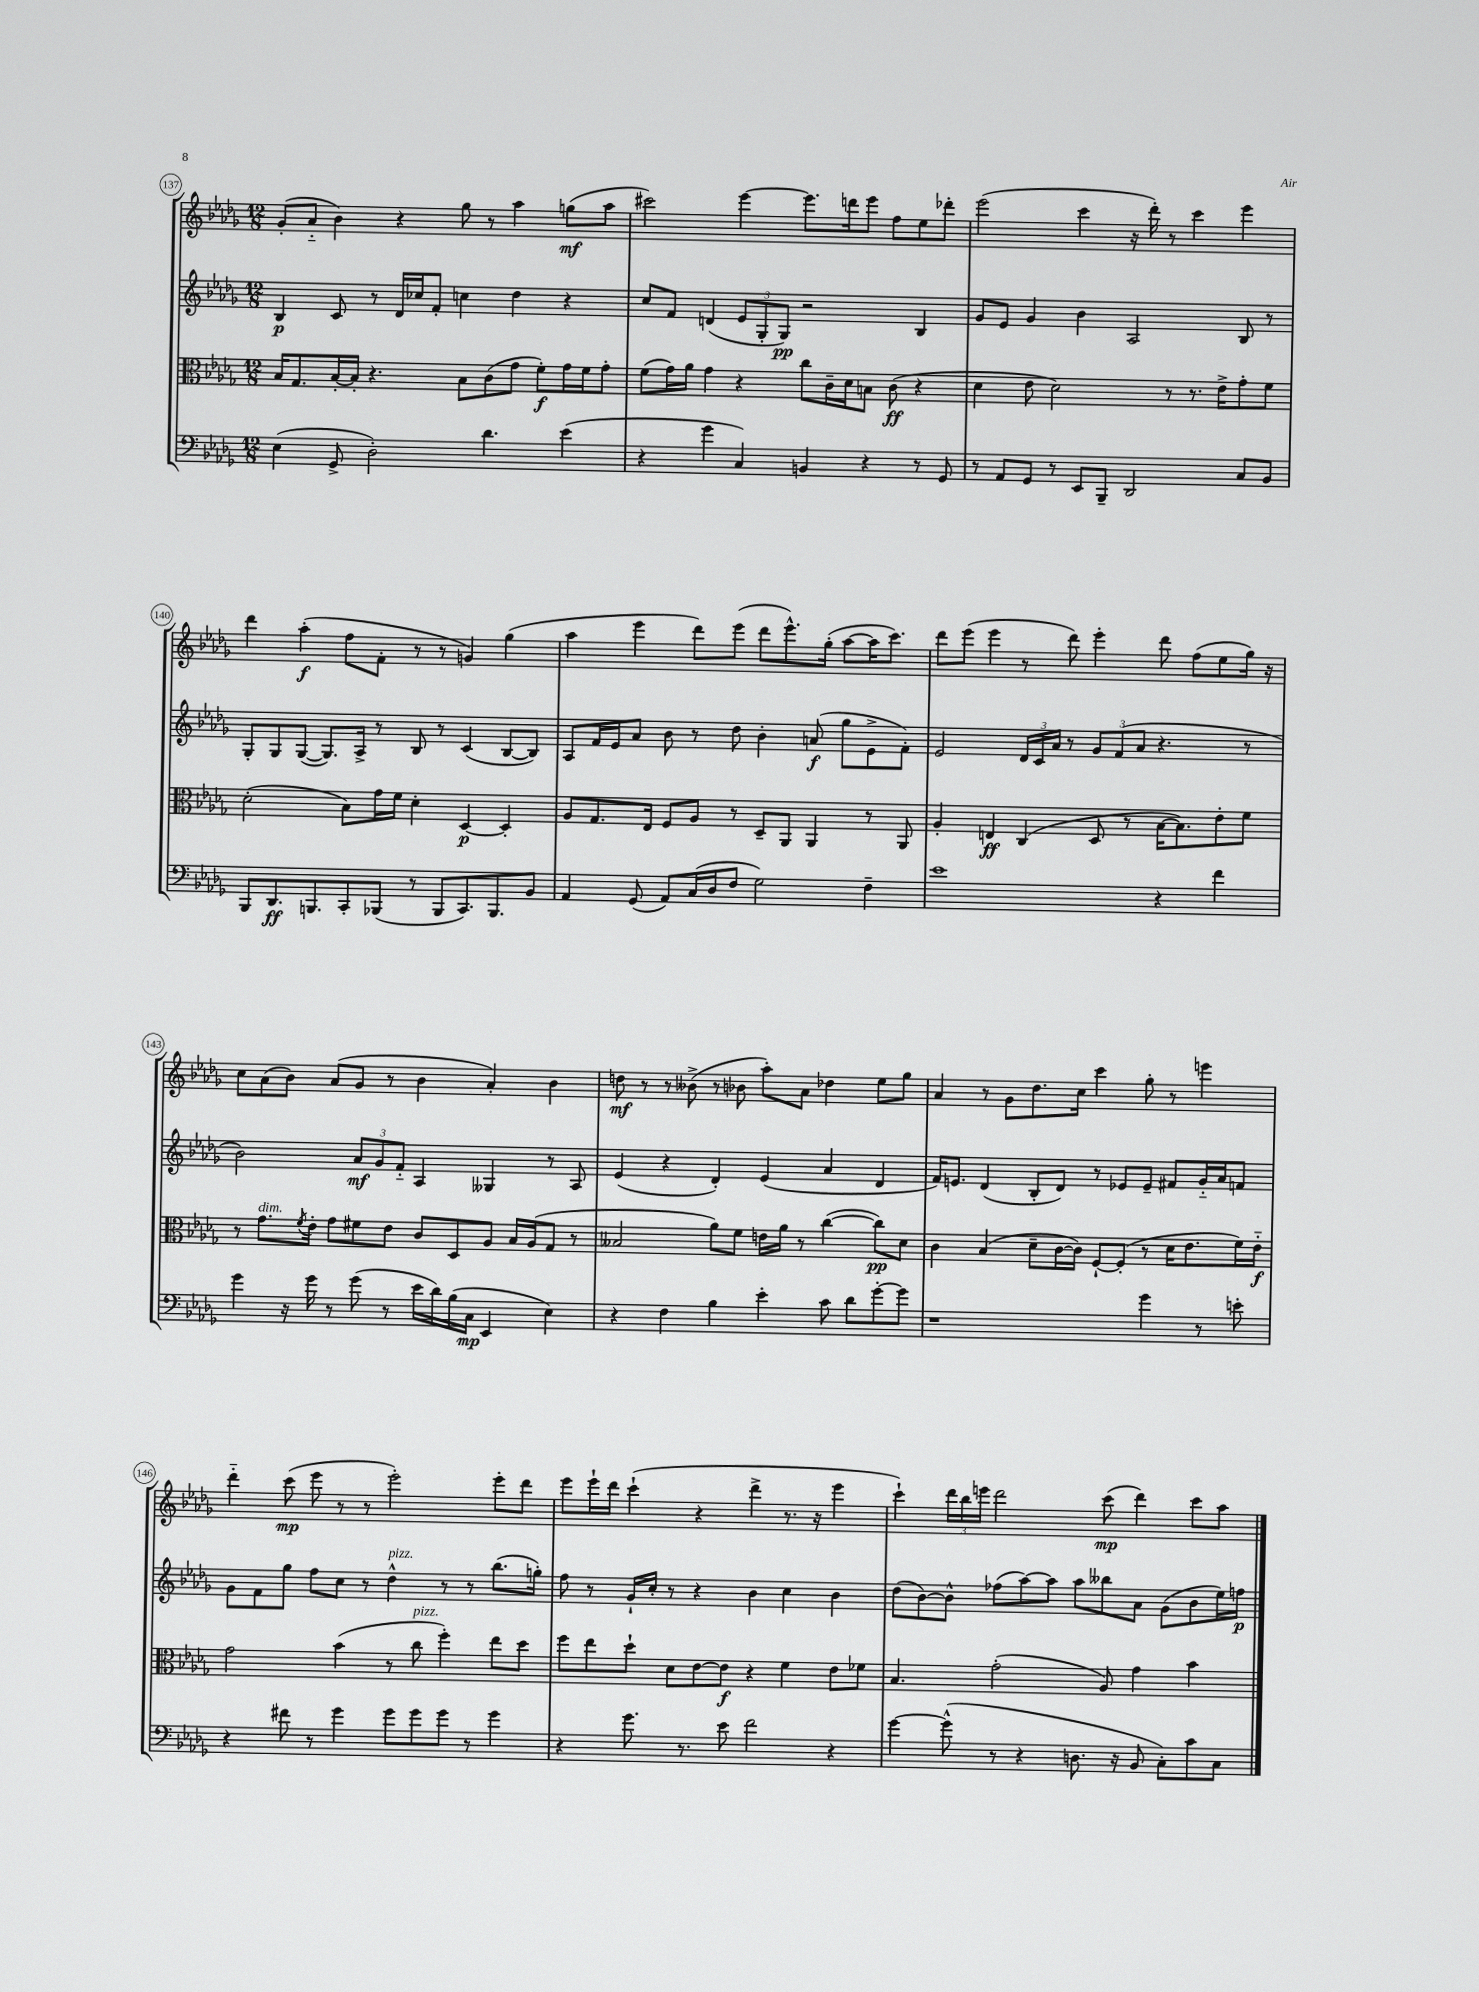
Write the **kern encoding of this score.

**kern	**kern	**kern	**kern
*staff4	*staff3	*staff2	*staff1
*clefF4	*clefC3	*clefG2	*clefG2
*k[b-e-a-d-g-]	*k[b-e-a-d-g-]	*k[b-e-a-d-g-]	*k[b-e-a-d-g-]
*M12/8	*M12/8	*M12/8	*M12/8
(4E-	16B-	4B-	(8g-'
.	8.G-	.	.
.	.	.	8a-'~
8GG-^	[16B-'	8c	4b-)
.	16B-']	.	.
2D-')	4.r	8r	.
.	.	16d-	4r
.	.	16cc-	.
.	.	8f'	.
.	8B-	4cc	8gg-
4.d-	(8c	.	8r
.	8g-	4dd-	4aa-
.	8f')	.	.
(4e-	16g-	4r	(8gg
.	16f	.	.
.	8g-'	.	8aa-
=	=	=	=
4r	(8f	8cc	2ccc#)
.	16g-)	8f	.
.	16a-	.	.
4g-	4g-	(4d	.
4C)	4r	12e-	[4eee-
.	.	12G-'	.
.	.	12G-)	.
4BB	8cc	2r	8.eee-]
.	16c~	.	.
.	16d-	.	16ddd
4r	8B	.	8eee-
.	(8c	.	8ff
8r	4r	4B-	8ee-
8GG-	.	.	8ddd-'
=	=	=	=
8r	4d-	8g-	(2eee-
8AA-	.	8e-	.
8GG-	8e-	4g-	.
8r	2d-)	.	.
8EE-	.	4b-	4ccc
8BBB-~	.	.	.
2DD-	.	2A-	16r
.	.	.	16ddd-')
.	8r	.	8r
.	8.r	.	4ccc
.	16e-^	.	.
8C	8g-'	8B-	4eee-
8BB-	8f	8r	.
=	=	=	=
8BBB-	(2d-'	8G-'	4ddd-
8.DD-	.	8G-	.
.	.	([8G-	(4aa-'
8.BBB	.	.	.
.	.	8.G-])	.
8CC'	8B-)	.	8ff
.	.	16A-^	.
(8BBB-	16g-	8r	8f'
.	16f	.	.
8r	4d-'	8B-	8r
8BBB-	.	8r	8r
8.CC)	[4D-	(4c	4g)
8.BBB-	.	.	.
.	4D-']	[8B-	(4gg-
8BB-	.	8B-])	.
=	=	=	=
4AA-	8A-	8A-	4aa-
.	8.G-	16f	.
.	.	16e-	.
(8GG-	.	8a-	4eee-
.	16E-	.	.
8AA-)	8F	8b-	.
(16C	8A-	8r	8ddd-)
16D-	.	.	.
8F	8r	8dd-	(8eee-
2G-)	8D-~	4b-'	8ddd-
.	8AA-	.	8.eee-^^)
.	4AA-	(8a	.
.	.	.	(16gg-'
.	.	8gg-	[8aa-
4F~	8r	8e-^	16aa-]
.	.	.	8.ccc)
.	8AA-	8f')	.
=	=	=	=
1e-	4A-'	2e-	8ddd-
.	.	.	(8eee-
.	4E	.	4eee-
.	(4C	24d-	8r
.	.	24c	.
.	.	24a-	.
.	.	8r	8ddd-)
.	8D-	12g-	4eee-'
.	.	(12f	.
.	8r	.	.
.	.	12a-	.
4r	[16B-	4.r	8ddd-
.	8.B-])	.	.
.	.	.	(8ff
4f	8e-'	.	8ee-
.	8f	8r	16gg-)
.	.	.	16r
=	=	=	=
4g-	8r	2b-)	8cc
.	8.g-	.	(8a-
16r	.	.	8b-)
.	8qf	.	.
16g-	16e-'	.	.
8r	8g-	.	(8a-
(8g-	8f#	12a-	8g-
.	.	12g-	.
8r	8e-	.	8r
.	.	12f'~	.
16e-	8c	4A-	4b-
16d-)	.	.	.
(16B-	8D-	.	.
16C	.	.	.
4EE-	8A-	4G--	4a-')
.	16B-	.	.
.	(16A-	.	.
4E-)	8G-	8r	4b-
.	8r	8A-	.
=	=	=	=
4r	2B--	(4e-	8dd
.	.	.	8r
4F	.	4r	8r
.	.	.	(8b--^
4B-	8a-)	4d-')	8r
.	8f	.	8b-
4e-'	16e	(4e-	8aa-')
.	16a-	.	.
.	8r	.	8a-
8c	([4cc	4a-	4dd-
8d-	.	.	.
[8g-'	8cc])	4d-	8ee-
8g-]	8d-	.	8gg-
=	=	=	=
1r	4c	16f)	4a-
.	.	8.e	.
.	(4B-	(4d-	8r
.	.	.	8g-
.	8d-~	8B-'	8.dd-
.	[16c	8d-)	.
.	16c])	.	16cc
.	[8F`	8r	4ccc
.	(8F']	8e-	.
4g-	8r	8e-~	8gg-'
.	16d-	8f#	8r
.	8.e-	.	.
8r	.	16g-'~	4eee
.	.	16a-	.
8e'	16f)	8f	.
.	16e-'~	.	.
=	=	=	=
4r	2g-	8g-	4ddd-'~
.	.	8f	.
8f#	.	8gg-	(8ccc
8r	.	8ff	8eee-
4g-	(4b-	8cc	8r
.	.	8r	8r
8g-	8r	4dd-^^	2eee-')
8g-	8cc	.	.
8g-	4ff')	8r	.
8r	.	8r	.
4g-	8ee-	(8.bb-	8eee-'
.	8dd-	.	8ddd-
.	.	16gg')	.
=	=	=	=
4r	8ff	8ff	8eee-
.	8ee-	8r	16eee-`
.	.	.	16ddd-
8.g-	8dd-`	16g-`	(4ccc`
.	.	16cc'	.
.	8d-	8r	.
8.r	.	.	.
.	[8e-	4r	4r
8e-	8e-]	.	.
2f	4r	4b-	4ddd-^
.	4f	4cc	8.r
.	.	.	16r
4r	8e-	4b-	4eee-
.	8f-	.	.
=	=	=	=
[4g-	4.B-	(8dd-	4ccc`)
.	.	[8b-)	.
(8g-^^]	.	8b-^^]	24ddd-
.	.	.	24bb-
.	.	.	24eee
8r	(2g-'	(8ff-	2ddd-
4r	.	[8aa-)	.
.	.	8aa-]	.
8.D	.	8aa-	.
.	8A-)	8bb--	(8ccc
16r	.	.	.
8BB-	4g-	8a-	4ddd-)
8C')	.	(8g-	.
8c	4b-	8b-	8ccc
8C	.	16ee-)	8aa-
.	.	16ff	.
==	==	==	==
*-	*-	*-	*-
